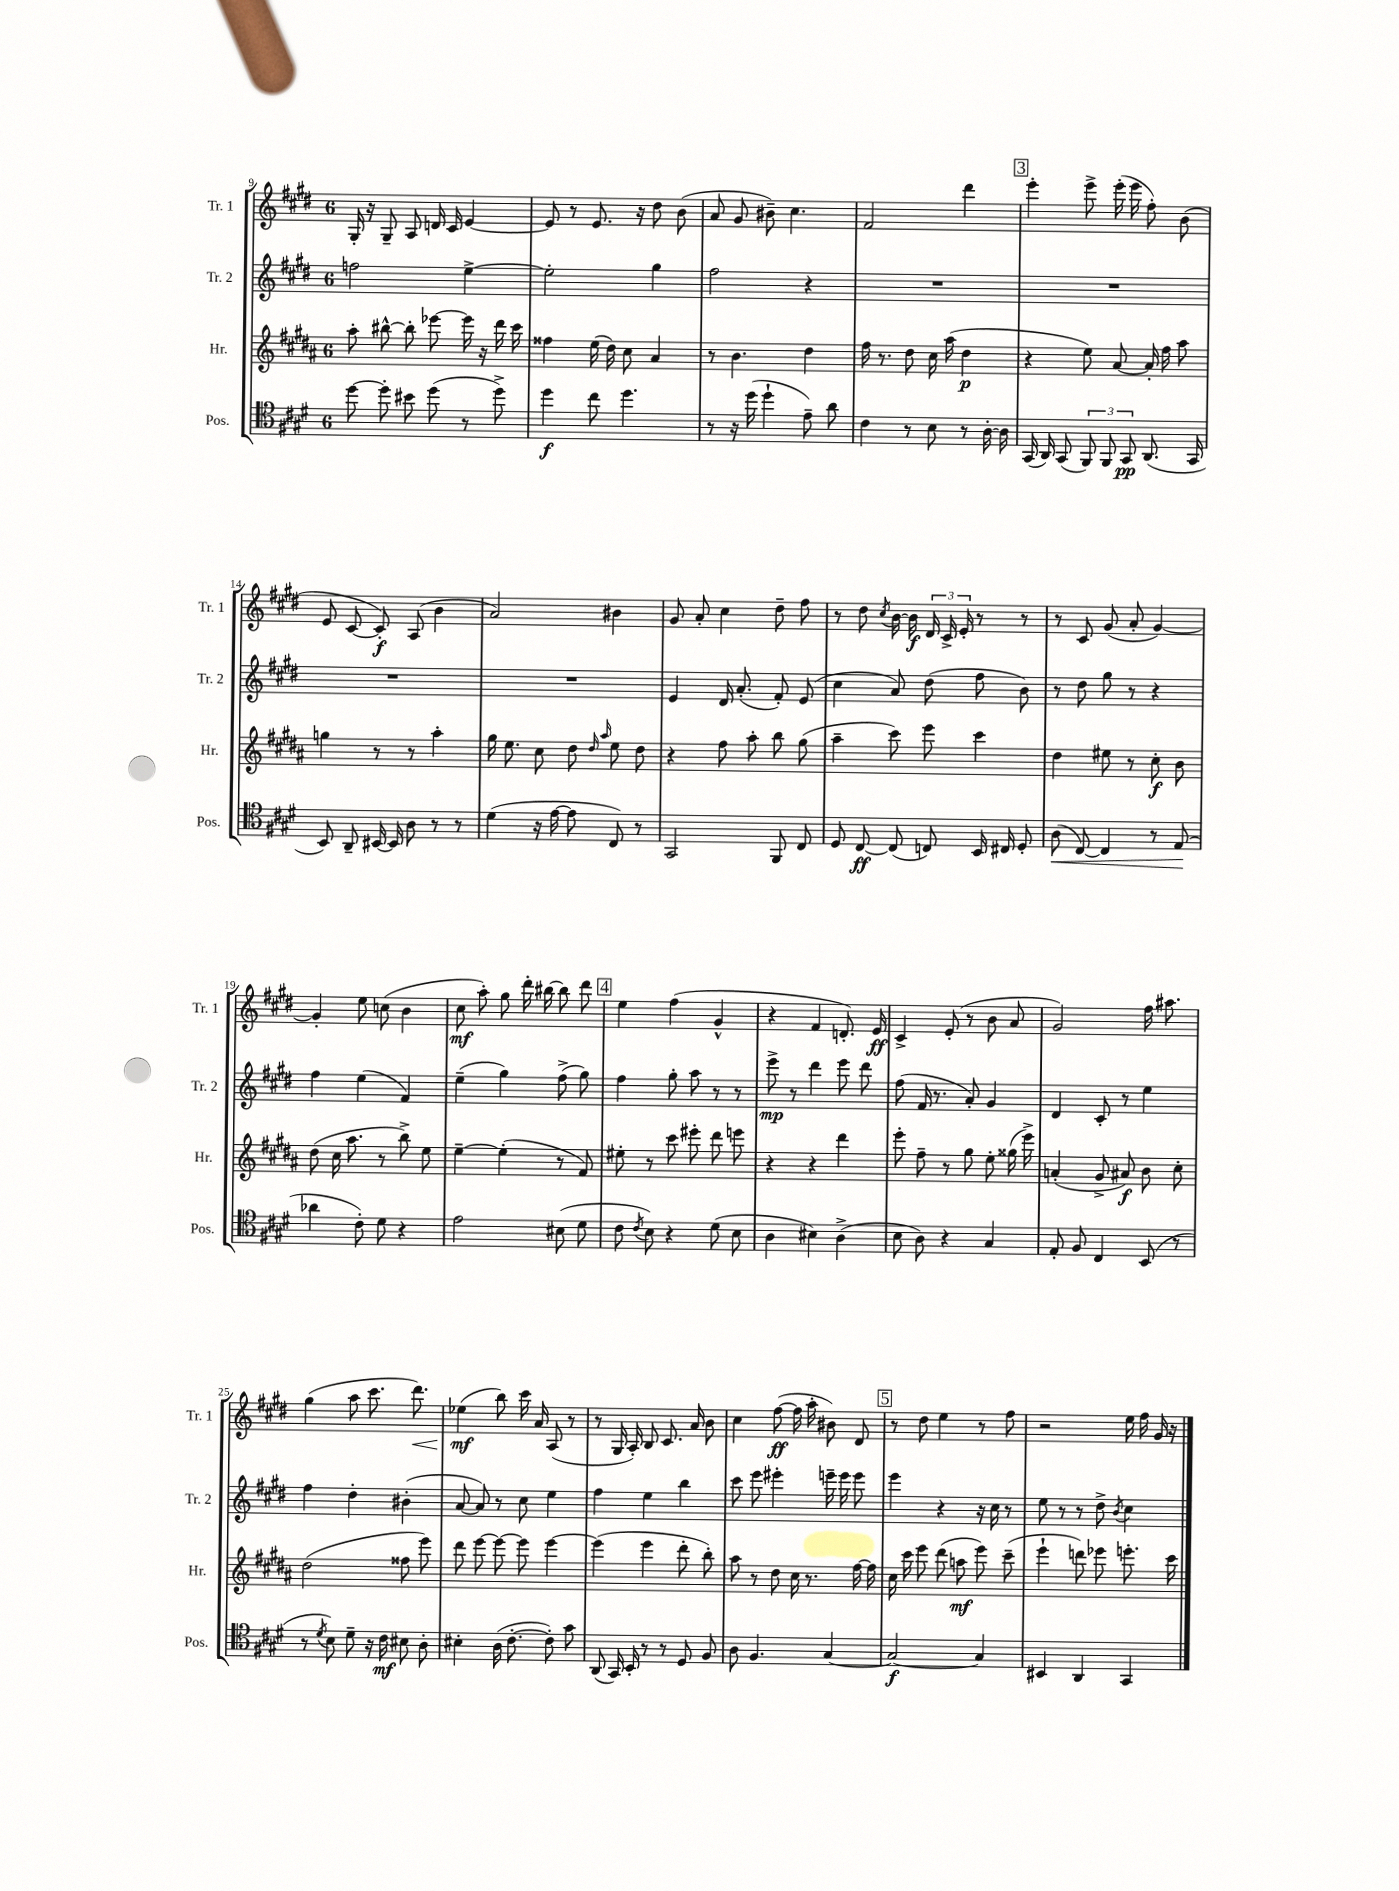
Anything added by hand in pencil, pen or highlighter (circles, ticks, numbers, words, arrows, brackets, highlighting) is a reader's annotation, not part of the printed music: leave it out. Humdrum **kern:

**kern	**dynam	**kern	**dynam	**kern	**dynam	**kern	**dynam
*part4	*part4	*part3	*part3	*part2	*part2	*part1	*part1
*staff4	*staff4	*staff3	*staff3	*staff2	*staff2	*staff1	*staff1
*I"Pos.	*	*I"Hr.	*	*I"Tr. 2	*	*I"Tr. 1	*
*I'Pos.	*	*I'Hr.	*	*I'Tr. 2	*	*I'Tr. 1	*
*clefC4	*	*clefG2	*	*clefG2	*	*clefG2	*
*k[f#c#g#d#]	*	*k[f#c#g#d#a#]	*	*k[f#c#g#d#]	*	*k[f#c#g#d#]	*
*M6/8	*	*M6/8	*	*M6/8	*	*M6/8	*
=9	=9	=9	=9	=9	=9	=9	=9
[8dd#\	.	8aa#'\	.	2ffn\	.	16G#'/	.
.	.	.	.	.	.	16r	.
8dd#'\]	.	[8bb#X^^\	.	.	.	8G#~/	.
8b#X\	.	8bb#'\]	.	.	.	8A/	.
(8dd#\	.	[8eee-X\	.	.	.	16dn/	.
.	.	.	.	.	.	16c#/	.
8r	.	16eee-\]	.	[4ee^\	.	[4e/	.
.	.	16r	.	.	.	.	.
8dd#^\)	.	16ddd#\	.	.	.	.	.
.	.	16ccc#\	.	.	.	.	.
=10	=10	=10	=10	=10	=10	=10	=10
4dd#\	f	4ff##X\	.	2ee'\]	.	8e/]	.
.	.	.	.	.	.	8r	.
8cc#\	.	(16ee\	.	.	.	8.e/	.
.	.	16dd#\)	.	.	.	.	.
4.dd#\	.	8cc#\	.	.	.	.	.
.	.	.	.	.	.	16r	.
.	.	4a#/	.	4gg#\	.	8dd#\	.
.	.	.	.	.	.	(8b\	.
=11	=11	=11	=11	=11	=11	=11	=11
8r	.	8r	.	2ff#\	.	8a/	.
16r	.	4.b\	.	.	.	8g#/	.
(16dd#\	.	.	.	.	.	.	.
4dd#`\	.	.	.	.	.	8b#X~\)	.
.	.	.	.	.	.	4.cc#\	.
8e~\)	.	4dd#\	.	4r	.	.	.
8a\	.	.	.	.	.	.	.
=12	=12	=12	=12	=12	=12	=12	=12
4c#\	.	16ff#\	.	2.r	.	2f#/	.
.	.	8.r	.	.	.	.	.
8r	.	8dd#\	.	.	.	.	.
8B\	.	16cc#\	.	.	.	.	.
.	.	(16aa#\	.	.	.	.	.
8r	.	4dd#\	p	.	.	4ddd#\	.
[16A'\	.	.	.	.	.	.	.
16A\]	.	.	.	.	.	.	.
!!LO:REH:place=s1:t=3
=13	=13	=13	=13	=13	=13	=13	=13
(16GG#/	.	4r	.	2.r	.	4eee'\	.
16AA/)	.	.	.	.	.	.	.
(8GG#/	.	.	.	.	.	.	.
12FF#/)	.	8ee\)	.	.	.	8eee^\	.
12FF#/	.	.	.	.	.	.	.
.	.	[8a#/	.	.	.	(16eee'\	.
12GG#/	pp	.	.	.	.	.	.
.	.	.	.	.	.	16eee\	.
(8.AA/	.	16a#'/]	.	.	.	8ff#'\)	.
.	.	16ff#\	.	.	.	.	.
.	.	8aa#\	.	.	.	(8b\	.
16GG#/	.	.	.	.	.	.	.
!!LO:LB:g=z
=14	=14	=14	=14	=14	=14	=14	=14
8BB/)	.	4ggn\	.	2.r	.	8e/	.
8AA~/	.	.	.	.	.	[8c#/	.
[16BB#X/	.	8r	.	.	.	8c#'/])	f
16BB#/]	.	.	.	.	.	.	.
8A\	.	8r	.	.	.	(8A/	.
8r	.	4aa#'\	.	.	.	4b\	.
8r	.	.	.	.	.	.	.
=15	=15	=15	=15	=15	=15	=15	=15
(4d#\	.	16gg#\	.	2.r	.	2a/)	.
.	.	8.ee\	.	.	.	.	.
16r	.	8cc#\	.	.	.	.	.
[16e\	.	.	.	.	.	.	.
8e\]	.	8dd#\	.	.	.	.	.
.	.	16qqdd#/	.	.	.	.	.
.	.	16qqaa#/	.	.	.	.	.
8C#/)	.	8ee\	.	.	.	4b#X\	.
8r	.	8dd#\	.	.	.	.	.
=16	=16	=16	=16	=16	=16	=16	=16
2GG#/	.	4r	.	4e/	.	8g#/	.
.	.	.	.	.	.	8a'/	.
.	.	8ff#\	.	16d#/	.	4cc#\	.
.	.	.	.	(8.a'/	.	.	.
.	.	8aa#'\	.	.	.	.	.
8FF#/	.	8bb\	.	8f#'/)	.	8dd#~\	.
8C#/	.	(8gg#\	.	(8e/	.	8ff#\	.
=17	=17	=17	=17	=17	=17	=17	=17
8D#/	.	4aa#~\	.	4cc#\	.	8r	.
[8C#/	ff	.	.	.	.	8dd#\	.
.	.	.	.	.	.	8qcc#/	.
(8C#/]	.	8ccc#\)	.	8a/)	.	[16b\	.
.	.	.	.	.	.	16b\]	f
8Cn/)	.	8eee\	.	(8dd#\	.	24d#/	.
.	.	.	.	.	.	24c#^/	.
.	.	.	.	.	.	24e'/	.
16BB/	.	4ccc#\	.	8ff#\	.	8r	.
16C#X/	.	.	.	.	.	.	.
8D#'/	.	.	.	8b\)	.	8r	.
=18	=18	=18	=18	=18	=18	=18	=18
!	!LO:HP:b	!	!	!	!	!	!
(8A\	<	4dd#\	.	8r	.	8r	.
[8C#/)	.	.	.	8dd#\	.	8c#/	.
4C#/]	.	8ee#X\	.	8gg#\	.	(8g#/	.
.	.	8r	.	8r	.	8a'/	.
8r	.	8cc#'\	f	4r	.	[4g#/)	.
(8E/	.	8b\	.	.	.	.	.
.	[	.	.	.	.	.	.
!!LO:LB:g=z
=19	=19	=19	=19	=19	=19	=19	=19
4a-X\	.	(8dd#\	.	4ff#\	.	4g#'/]	.
.	.	16cc#\	.	.	.	.	.
.	.	8.aa#\	.	.	.	.	.
8c#'\)	.	.	.	(4ee\	.	8ee\	.
8d#\	.	8r	.	.	.	(8ccn\	.
4r	.	8bb^\)	.	4f#/)	.	4b\	.
.	.	8ee\	.	.	.	.	.
=20	=20	=20	=20	=20	=20	=20	=20
2e\	.	[4ee~\	.	(4ee~\	.	8cc#\	mf
.	.	.	.	.	.	8aa'\)	.
.	.	(4ee'\]	.	4gg#\)	.	8gg#\	.
.	.	.	.	.	.	16ddd#'\	.
.	.	.	.	.	.	[16bb#X\	.
(8B#X\	.	8r	.	(8ff#^\	.	8bb#\]	.
8d#\	.	8f#/)	.	8gg#\)	.	8ddd#\	.
!!LO:REH:place=s1:t=4
=21	=21	=21	=21	=21	=21	=21	=21
8c#\	.	8ee#X'\	.	4ff#\	.	4ee\	.
8qc#/	.	.	.	.	.	.	.
8B\)	.	8r	.	.	.	.	.
4r	.	8ccc#\	.	8gg#'\	.	(4ff#\	.
.	.	8eee#X'\	.	8aa\	.	.	.
(8d#\	.	8ddd#\	.	8r	.	4g#^^/	.
8B\	.	8eeen\	.	8r	.	.	.
=22	=22	=22	=22	=22	=22	=22	=22
4A\	.	4r	.	8eee^\	mp	4r	.
.	.	.	.	8r	.	.	.
4B#X\)	.	4r	.	4ddd#\	.	4f#/	.
(4A^\	.	4ddd#\	.	8eee\	.	8.dn'/)	.
.	.	.	.	8ddd#\	.	.	.
.	.	.	.	.	.	16e/	ff
=23	=23	=23	=23	=23	=23	=23	=23
8B\	.	8eee'\	.	(8ff#\	.	4c#^/	.
8A\)	.	8ff#~\	.	16f#/	.	.	.
.	.	.	.	8.r	.	.	.
4r	.	8r	.	.	.	(8e'/	.
.	.	8gg#\	.	8a'/)	.	8r	.
4G#/	.	8ee'\	.	4g#/	.	8b\	.
.	.	(16gg##X\	.	.	.	8a/	.
.	.	16eee^\)	.	.	.	.	.
=24	=24	=24	=24	=24	=24	=24	=24
8E'/	.	(4an'/	.	4d#/	.	2g#/)	.
8F#/	.	.	.	.	.	.	.
4C#/	.	8g#^/	.	8c#'/	.	.	.
.	.	8a#X/)	f	8r	.	.	.
(8BB/	.	8b\	.	4ee\	.	16ff#\	.
.	.	.	.	.	.	8.aa#X\	.
8r	.	8cc#'\	.	.	.	.	.
!!LO:LB:g=z
=25	=25	=25	=25	=25	=25	=25	=25
8r	.	(2dd#\	.	4ff#\	.	(4gg#\	.
8qd#/	.	.	.	.	.	.	.
8B\)	.	.	.	.	.	.	.
8d#~\	.	.	.	4dd#'\	.	8aa\	.
16r	.	.	.	.	.	8.ccc#\	.
16c#\	mf	.	.	.	.	.	.
8B#X\	.	8ff##X\	.	(4b#X'\	.	.	.
!	!	!	!	!	!	!	!LO:HP:b
.	.	.	.	.	.	8.ddd#\)	<
8A'\	.	8eee\)	.	.	.	.	.
=26	=26	=26	=26	=26	=26	=26	=26
4B#X'\	.	8ddd#\	.	[8a/	.	(4ee-X\	mf
.	.	[8eee\	.	8a/])	.	.	.
(16A\	.	8eee\_	.	8r	.	8bb\)	[
[8.c#'\	.	.	.	.	.	.	.
.	.	8eee\]	.	8cc#\	.	16ccc#\	.
.	.	.	.	.	.	16a/	.
8c#'\])	.	[4eee\	.	4ee\	.	(8A/	.
8g#\	.	.	.	.	.	8r	.
=27	=27	=27	=27	=27	=27	=27	=27
(8AA/	.	(4eee\]	.	4ff#\	.	8r	.
16GG#/)	.	.	.	.	.	16G#/	.
16BB'/	.	.	.	.	.	16A'/)	.
8r	.	4eee\	.	4ee\	.	8B/	.
8r	.	.	.	.	.	8.c#/	.
8D#/	.	8ddd#'\	.	4bb\	.	.	.
.	.	.	.	.	.	16a/	.
8F#/	.	8bb'\)	.	.	.	8b\	.
=28	=28	=28	=28	=28	=28	=28	=28
8A\	.	8aa#\	.	8ccc#\	.	4cc#\	.
4.F#/	.	8r	.	8eee\	.	.	.
.	.	8dd#\	.	4eee#X'\	.	([8ff#\	ff
.	.	16cc#\	.	.	.	16ff#\]	.
.	.	8.r	.	.	.	16aa'\	.
[4G#/	.	.	.	16eeen~\	.	8b#X\)	.
.	.	.	.	16eee\	.	.	.
.	.	[16ff#\	.	8eee\	.	8d#/	.
.	.	16ff#\]	.	.	.	.	.
!!LO:REH:place=s1:t=5
=29	=29	=29	=29	=29	=29	=29	=29
2G#/_	f	16cc#\	.	4eee\	.	8r	.
.	.	16ccc#\	.	.	.	.	.
.	.	8eee\	.	.	.	8dd#\	.
.	.	(8ddd#\	.	4r	.	4ee\	.
.	.	8aan\	mf	.	.	.	.
4G#/]	.	8eee\)	.	16r	.	8r	.
.	.	.	.	16cc#\	.	.	.
.	.	(8ccc#~\	.	8r	.	8ff#\	.
=30	=30	=30	=30	=30	=30	=30	=30
4BB#X/	.	4eee`\	.	8ee\	.	2r	.
.	.	.	.	8r	.	.	.
4AA/	.	8dddn\)	.	8r	.	.	.
.	.	8eee-X\	.	8dd#^\	.	.	.
.	.	.	.	8qb/	.	.	.
4GG#/	.	8.eeen'\	.	4cc#\	.	16ee\	.
.	.	.	.	.	.	16ff#\	.
.	.	.	.	.	.	16g#/	.
.	.	16ccc#\	.	.	.	16r	.
==	==	==	==	==	==	==	==
*-	*-	*-	*-	*-	*-	*-	*-
